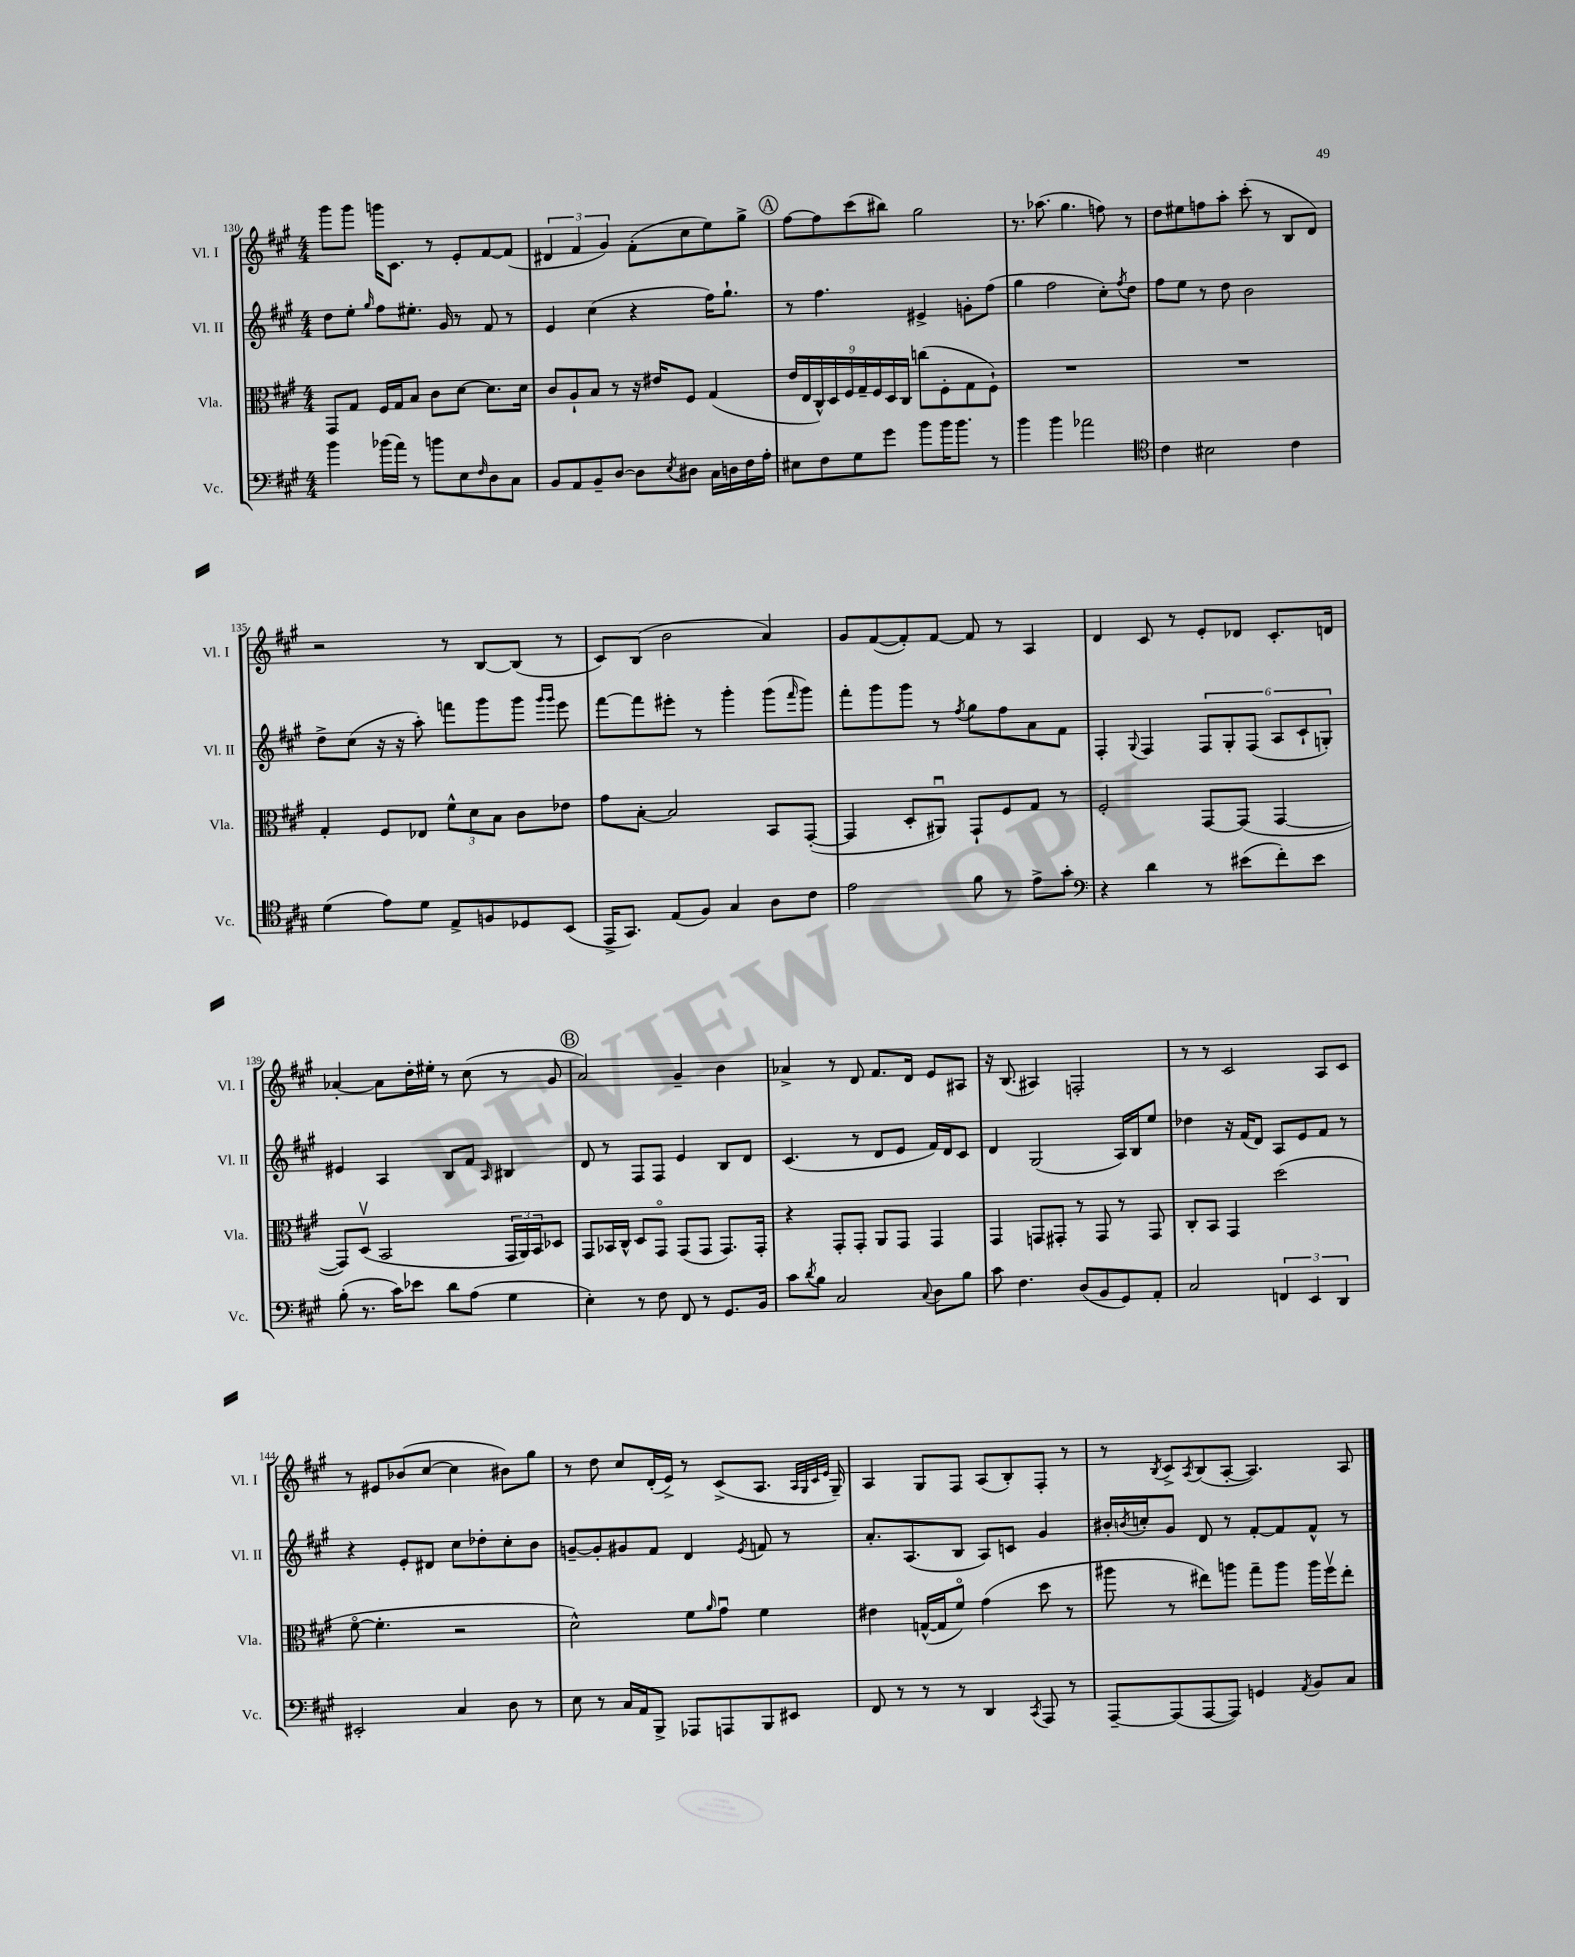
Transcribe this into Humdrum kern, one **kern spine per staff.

**kern	**kern	**kern	**kern
*part4	*part3	*part2	*part1
*staff4	*staff3	*staff2	*staff1
*I"Vc.	*I"Vla.	*I"Vl. II	*I"Vl. I
*I'Vc.	*I'Vla.	*I'Vl. II	*I'Vl. I
*clefF4	*clefC3	*clefG2	*clefG2
*k[f#c#g#]	*k[f#c#g#]	*k[f#c#g#]	*k[f#c#g#]
*M4/4	*M4/4	*M4/4	*M4/4
=130	=130	=130	=130
4b\	8GG#/L	8dd\L	8ggg#\L
.	8G#/J	8ee'\J	8ggg#\J
.	.	16qqgg#/	.
(16b-X\LL	16F#/LL	8ff#\L	16gggn\KL
16a\JJ)	16G#/J	.	8.c#\J
8r	8B/J	8.ee#X'\J	.
8bn\L	8c#\L	.	8r
.	.	16g#/	.
8E\	[8d\J	8r	8e'/L
16qqF#/	.	.	.
8D\	8.d\L]	8f#/	[8f#/
8C#\J	.	8r	(8f#/J]
.	16d\Jk	.	.
=131	=131	=131	=131
8BB/L	8c#/L	4e/	6d#X/
8AA/	8A`/	.	.
.	.	.	6f#/
8BB~/	8B/J	(4cc#\	.
.	.	.	6g#/)
[8D/J	8r	.	.
8D\L]	16r	4r	(8f#'\L
.	16e#X/KL	.	.
8qE/	.	.	.
8D#X\J	8F#/J	.	8cc#\
16C#\LL	(4G#/	16ff#\KL)	8ee\)
16Dn\	.	8.gg#`\J	.
16F#\	.	.	8gg#^\J
16A'\JJ	.	.	.
!!LO:REH:place=s1:t=A
=132	=132	=132	=132
8E#X\L	18e/LL	8r	[8ff#\L
.	18E/	.	.
.	18C#^^/)	.	.
8F#\	.	4.ff#\	8ff#\]
.	18D/	.	.
.	18F#/	.	.
8G#\	.	.	(8ccc#\
.	18G#~/	.	.
.	18F#/	.	.
8g#\J	.	.	8bb#X\J)
.	18D/	.	.
.	18C#/JJ	.	.
8b\L	(8ccn\L	4e#X^/	2gg#\
16b\K	8F#'\	.	.
8.b\J	.	.	.
.	8G#\	8gn'\L	.
8r	8F#`\J)	(8ff#\J	.
=133	=133	=133	=133
4b\	1r	4gg#\	8.r
.	.	.	(8.aa-X\
4b\	.	2ff#\	.
.	.	.	4.gg#\
2a-X\	.	.	.
.	.	8cc#'\L)	8ffn\)
.	.	8qff#/	.
.	.	8dd\J	8r
=134	=134	=134	=134
*clefC4	*	*	*
4c#\	1r	8ff#\L	8dd\L
.	.	8ee\J	8ee#X\
2B#X\	.	8r	8ffn\
.	.	8dd\	8aa'\J
.	.	2b\	(8ccc#'\
.	.	.	8r
4c#\	.	.	8B/L
.	.	.	8d/J)
!!LO:LB:g=z
=135	=135	=135	=135
(4d\	4G#'/	8dd^\L	2r
.	.	(8cc#\J	.
8e\L)	8F#/L	16r	.
.	.	16r	.
8d\J	8E-X/J	8aa'\)	.
8E^/L	12f#^^\L	8fffn\L	8r
.	12d\	.	.
8Fn/	.	8ggg#\	[8B/L
.	12B\J	.	.
8D-X/	8c#\L	8ggg#\J	(8B/J]
.	.	16qqggg#/LL	.
.	.	16qqggg#/JJ	.
(8BB/J	8e-X\J	8eee\	8r
=136	=136	=136	=136
16EE^/KL	8g#\L	[8fff#\L	8c#/L)
8.GG#/J)	.	.	.
.	[8B'\J	8fff#\]	(8B/J
(8E/L	2B/]	8eee#X'\J	2b\
8F#/J)	.	8r	.
4G#/	.	4ggg#'\	.
8A\L	8BB/L	(8ggg#\L	4a/)
.	.	16qqfff#/	.
8c#\J	([8GG#'/J	8ggg#\J)	.
=137	=137	=137	=137
2e\	4GG#/]	8fff#'\L	8g#/L
.	.	8ggg#\	([8f#/
.	8D'/L	8ggg#\J	8f#'/])
.	8AA#Xu/J)	8r	[8f#/J
.	.	8qff#/	.
8f#\	8GG#`/L	8gg#\L	8f#/]
8r	8F#/	8ff#\	8r
8e^\L	8G#/J	8a\	4A/
8g#'\J	8r	8f#\J	.
=138	=138	=138	=138
*clefF4	*	*	*
4r	2F#'/	4F#'/	4d/
.	.	8qqG#/	.
4d\	.	4F#/	8c#/
.	.	.	8r
8r	[8GG#/L	12F#/L	8e'/L
.	.	12G#'/	.
(8e#X\L	(8GG#/J]	.	8d-X/J
.	.	(12F#/J	.
8f#'\)	[4GG#/	12A/L	8.c#'/L
.	.	12c#`/	.
8e#\J	.	.	.
.	.	12Gn'/J)	.
.	.	.	16dn/Jk
!!LO:LB:g=z
=139	=139	=139	=139
(8B'\	8GG#/L])	4e#X/	[4a-X'/
8.r	(8Dv/J	.	.
.	2BB/	4A/	8a-\L]
16c#\KL)	.	.	.
8e-X\J	.	.	16dd'\L
.	.	.	16ee#X'\JJ
8d\L	.	8B/L	8r
(8A\J	.	8f#/J	(8cc#\
.	.	16qqA/	.
4G#\	24GG#/LL	4B#X/	8r
.	24AA/)	.	.
.	24BB/J	.	.
.	8D-X/J	.	8g#/
!!LO:REH:place=s1:t=B
=140	=140	=140	=140
4E'\)	8GG#/L	8d/	2a/)
.	16BB-X/L	8r	.
.	16C#^^/JJ	.	.
8r	8D/L	8F#/L	.
8F#\	8GG#/J	8F#/J	.
8FF#/	(8GG#/L	4e/	4g#~/
8r	8GG#/J	.	.
8.GG#/L	8.GG#/L)	8B/L	4b\
.	.	8d/J	.
16BB/Jk	16GG#'/Jk	.	.
=141	=141	=141	=141
8c#\L	4r	(4.c#/	4a-X^/
8qd/	.	.	.
8B\J	.	.	.
2C#/	8GG#'/L	.	8r
.	8GG#'/J	8r	8d/
.	8AA/L	8d/L	8.f#/L
.	8GG#/J	8e/J	.
.	.	.	16d/Jk
8qqC#/	.	.	.
8D\L	4GG#/	16f#/LL)	8e/L
.	.	16d/J	.
8B\J	.	8c#/J	8A#X/J
=142	=142	=142	=142
8c#\	4GG#/	4d/	16r
.	.	.	(8.B/
4.F#\	.	.	.
.	8GGn/L	(2G#/	4A#X/)
.	8GG#X'/J	.	.
(8D/L	8r	.	2Fn'/
8BB/	8GG#/	.	.
8GG#/)	8r	16A/LL)	.
.	.	16B/J	.
8AA'/J	8GG#/	8ee/J	.
=143	=143	=143	=143
2C#/	8C#'/L	4dd-X\	8r
.	8BB/J	.	8r
.	4GG#/	16r	2c#/
.	.	(16f#/KL	.
.	.	8d/J)	.
6FFn/	(2dd\	8A/L	.
.	.	8e/	.
6EE/	.	.	.
.	.	8f#/J	8A/L
6DD/	.	.	.
.	.	8r	8c#/J
!!LO:LB:g=z
=144	=144	=144	=144
2EE#X'/	[8f#\	4r	8r
.	4.f#'\]	.	8e#X/L
.	.	8e'/L	(8b-X/
.	.	8d#X/J	[8cc#/J
4C#/	2r	8cc#\L	4cc#\]
.	.	8dd-X'\	.
8D\	.	8cc#'\	8b#X\L)
8r	.	8b\J	8gg#\J
=145	=145	=145	=145
8E\	2d^^\)	[8gn~/L	8r
8r	.	8g'/]	8dd\
16C#/LL	.	8g#X/	8cc#/L
16AA/J	.	.	.
8BBB^/J	.	8f#/J	(16d'/L
.	.	.	16e^/JJ)
8AAA-X/L	8f#\L	4d/	8r
.	16qqa/	.	.
8AAAn/	8g#u\J	.	(8c#^/L
.	.	8qe/	.
8BBB/	4f#\	8fn/	8.A/J
8EE#X/J	.	8r	.
.	.	.	32qqA/LLL
.	.	.	32qqG#/
.	.	.	32qqc#/
.	.	.	32qqe/JJJ
.	.	.	16G#~/)
=146	=146	=146	=146
8FF#/	4e#X\	8.a'/L	4A/
8r	.	.	.
.	.	(8.A/	.
8r	([16Gn^^/LL	.	8G#/L
.	16G/J]	.	.
8r	8f#/J)	8B/J	8F#/J
4DD/	(4g#\	8A/L)	(8A/L
.	.	8cn/J	8B'/)
8qCC#/	.	.	.
8AAA/	8dd\	4g#/	8F#'/J
8r	8r	.	8r
=147	=147	=147	=147
[8AAA~/L	8aa#X\	16b#X'/LL	8r
.	.	8qbn/	.
.	.	16ccn'/J	.
.	.	.	8qB/
(8AAA/]	8r	8g#/J	8c#^/L
.	.	.	8qA/
[8AAA/	8ee#X\L)	8d/	(8B/
8AAA/J])	8aan\J	8r	[8A'/J
4GGn/	8gg#~\L	[8f#'/L	4.A/])
.	8aa\J	8f#/]	.
8qAA/	.	.	.
8BB/L	16aa\LL	8f#^^/J	.
.	16ff#v\J	.	.
8C#/J	8ee#'\J	8r	8A/
==	==	==	==
*-	*-	*-	*-
